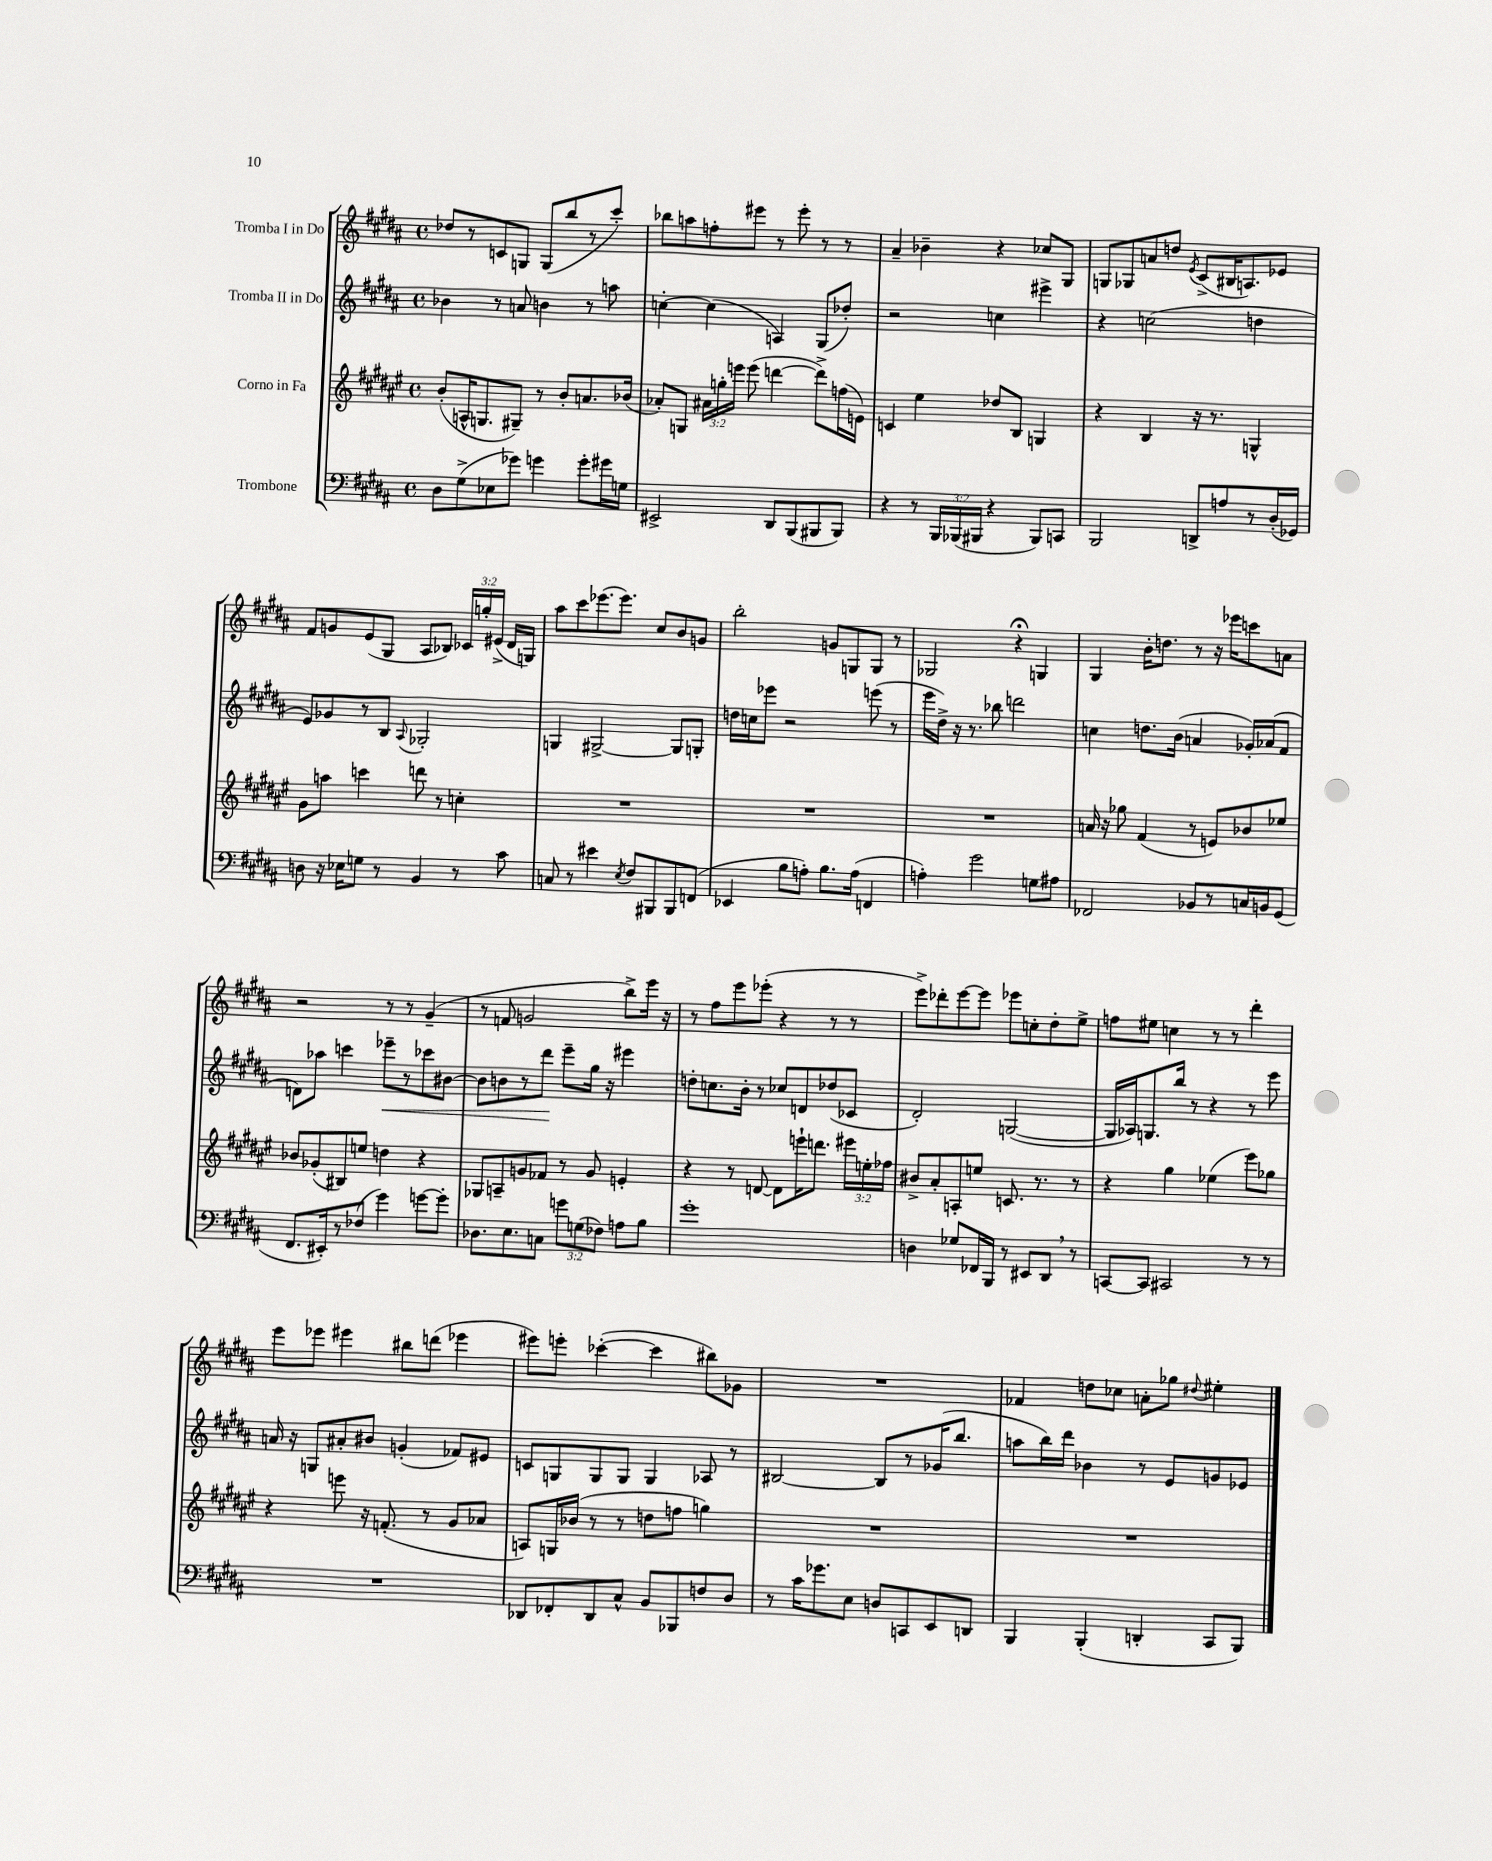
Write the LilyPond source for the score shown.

<<
\new StaffGroup <<
\new Staff = "s0" \with { instrumentName = "Tromba I in Do" } {
    \clef treble \key b \major \defaultTimeSignature \time 4/4 \override Staff.TupletNumber.text = #tuplet-number::calc-fraction-text
    \autoBeamOff des''8[ r8 c'8 g8] g8[( b''8 r8 cis'''8]-.) |
    bes''8[ a''8 f''8-. eis'''8] r8 eis'''8-. r8 r8 |
    ais'4-- bes'4-- r4 ces''8[ gis8] |
    g8[ ges8 a'8 d''8] \acciaccatura { e'8 } cis'8[->( bis16 a8.) ees'8] |
    fis'8[ g'8 e'8( gis8] ais8[ bes8]) \tuplet 3/2 { ces'16[ g''16-. eis'16]->( } dis'16[ g16]) |
    ais''8[ cis'''8 ees'''8.( ees'''8.]) cis''8[ b'8 g'8] |
    b''2-. g'8[ g8 g8] r8 |
    ges2 r4\fermata g4 |
    gis4 b'16[-. d''8.] r8 r16 ees'''16[ c'''8 a'8] |
    r2 r8 r8 gis'4--( |
    r8 f'8 g'2 b''8[->) e'''16] r16 |
    r8 fis''8[ e'''8 ees'''8]-.( r4 r8 r8 |
    e'''8[->) des'''8-. e'''8~ e'''8] ees'''8[ c''8-. dis''8-. e''8]-> |
    f''8[ eis''8] c''4 r8 r8 dis'''4-. |
    e'''8[ ees'''8] eis'''4 bis''8[ d'''8]( ees'''4 |
    eis'''8[) e'''8]-. ces'''4~-.( ces'''4 bis''8[) ges'8] |
    R1 |
    fes'4 d''8[ ces''8] a'8[-. ges''8] \appoggiatura { dis''8 } eis''4-. \bar "|." |
}
\new Staff = "s1" \with { instrumentName = "Tromba II in Do" } {
    \clef treble \key b \major \defaultTimeSignature \time 4/4
    \autoBeamOff bes'4 r8 a'8 b'4 r8 a''8 |
    c''4~-. c''4( a4) gis8[( des''8]-.) |
    r2 c''4 eis'''4-> |
    r4 c''2( d''4 |
    e'8[) ges'8 r8 b8] \appoggiatura { ais8 } ges2-. |
    g4 gis2~-> gis8[ g8]-. |
    d''16[ c''16 ees'''8] r2 e'''8( r8 |
    e'''16[ dis''16]->) r16 r8. bes''8 d'''2 |
    c''4 d''8.[ b'16]( a'4 ges'16[-.) aes'16( fis'8] |
    d'8[) aes''8] c'''4 ees'''8[--\< r8 ces'''8 bis'8]~ |
    bis'8[ b'8 r8 dis'''8]\! e'''8[-- gis''16] r16 eis'''4 |
    d''8[-. c''8. b'16]-. r8 ces''8[ d'8 des''8( ces'8] |
    dis'2-.) g2~( |
    g16[ aes16) g8. b''16] r8 r4 r8 e'''8 |
    a'16 r16 g8[ ais'8-. bis'8] g'4-.( fes'8[) eis'8] |
    c'8[ g8 g8 g8] g4 aes8 r8 |
    bis2~ bis8[ r8 ges'16( b''8.] |
    a''8[ b''16) dis'''16] bes'4 r8 e'8[ g'8 ees'8] \bar "|." |
}
\new Staff = "s2" \with { instrumentName = "Corno in Fa" } {
    \clef treble \key fis \major \defaultTimeSignature \time 4/4 \override Staff.TupletNumber.text = #tuplet-number::calc-fraction-text
    \autoBeamOff b'8[-.( a16-^ g8. gis8]--) r8 b'8[-. a'8. bes'16]( |
    aes'8[-.) g8] \tuplet 3/2 { ais'16[ g''16-. e'''16] } e'''8( d'''4~ d'''8[->) f''16( e'16]) |
    c'4 eis''4 des''8[ b8] g4 |
    r4 b4 r16 r8. g4-^ |
    gis'8[ a''8] c'''4 d'''8 r8 c''4-. |
    R1 |
    R1 |
    R1 |
    a'16 r16 ges''8 fis'4( r8 e'8[) bes'8 ees''8] |
    bes'8[ ges'8-.( bis8) e''8] d''4 r4 |
    ges8[ a8-- g'8 fes'8] r8 g'8 e'4-. |
    r4 r8 d'8~ d'8[ e'''16-! d'''8.] \tuplet 3/2 { eis'''16[ e''16-. fes''16] } |
    bis'8[-> ais'8-. a8-. e''8] c'8. r8. r8 |
    r4 gis''4 ees''4( eis'''8[) ges''8] |
    r4 e'''8 r16 f'8.-.( r8 gis'8[ aes'8] |
    a8[) g16 bes'16]( r8 r8 d''8[ f''8] g''4) |
    R1 |
    R1 \bar "|." |
}
\new Staff = "s3" \with { instrumentName = "Trombone" } {
    \clef bass \key b \major \defaultTimeSignature \time 4/4 \override Staff.TupletNumber.text = #tuplet-number::calc-fraction-text
    \autoBeamOff dis8[ gis8->( ees8 ges'8]) g'4 g'8[-. gis'16 g16] |
    eis,2-> dis,8[ b,,8( bis,,8 bis,,8]) |
    r4 r8 \tuplet 3/2 { b,,16[ bes,,16( bis,,16] } r4 bis,,8[) c,8] |
    b,,2 d,8[-> a8 r8 dis16-.( ges,16]) |
    d8 r16 ees16[ g8] r8 b,4 r8 cis'8 |
    c8 r8 eis'4 \acciaccatura { e8 } fis8[ bis,,8 bis,,8 f,8]( |
    ees,4 b8[ a8]-.) b8.[ a16]( f,4 |
    a4-.) gis'2 g8[ ais8] |
    fes,2 bes,8[ r8 c16 b,16 gis,8]( |
    fis,8.[ eis,16-.) r8 fes8]( gis'4) g'8[~ g'8]-. |
    des8.[ e8. c8] \tuplet 3/2 { g'8[ g8( fes8]) } a8[ b8] |
    gis'1-. |
    d4 ges8[ fes,16 b,,16] r8 eis,8[ dis,8] \breathe r8 |
    c,8[~ c,8] cis,2 r8 r8 |
    R1 |
    des,8[ fes,8-. des,8 cis8]-^ b,8[ bes,,8 f8 dis8] |
    r8 cis'16[ ges'8. e8] d8[ c,8 e,8 d,8] |
    b,,4 b,,4-.( d,4-. cis,8[ b,,8]) \bar "|." |
}
>>
>>
\layout { \context { \Score \remove "Bar_number_engraver" } }
